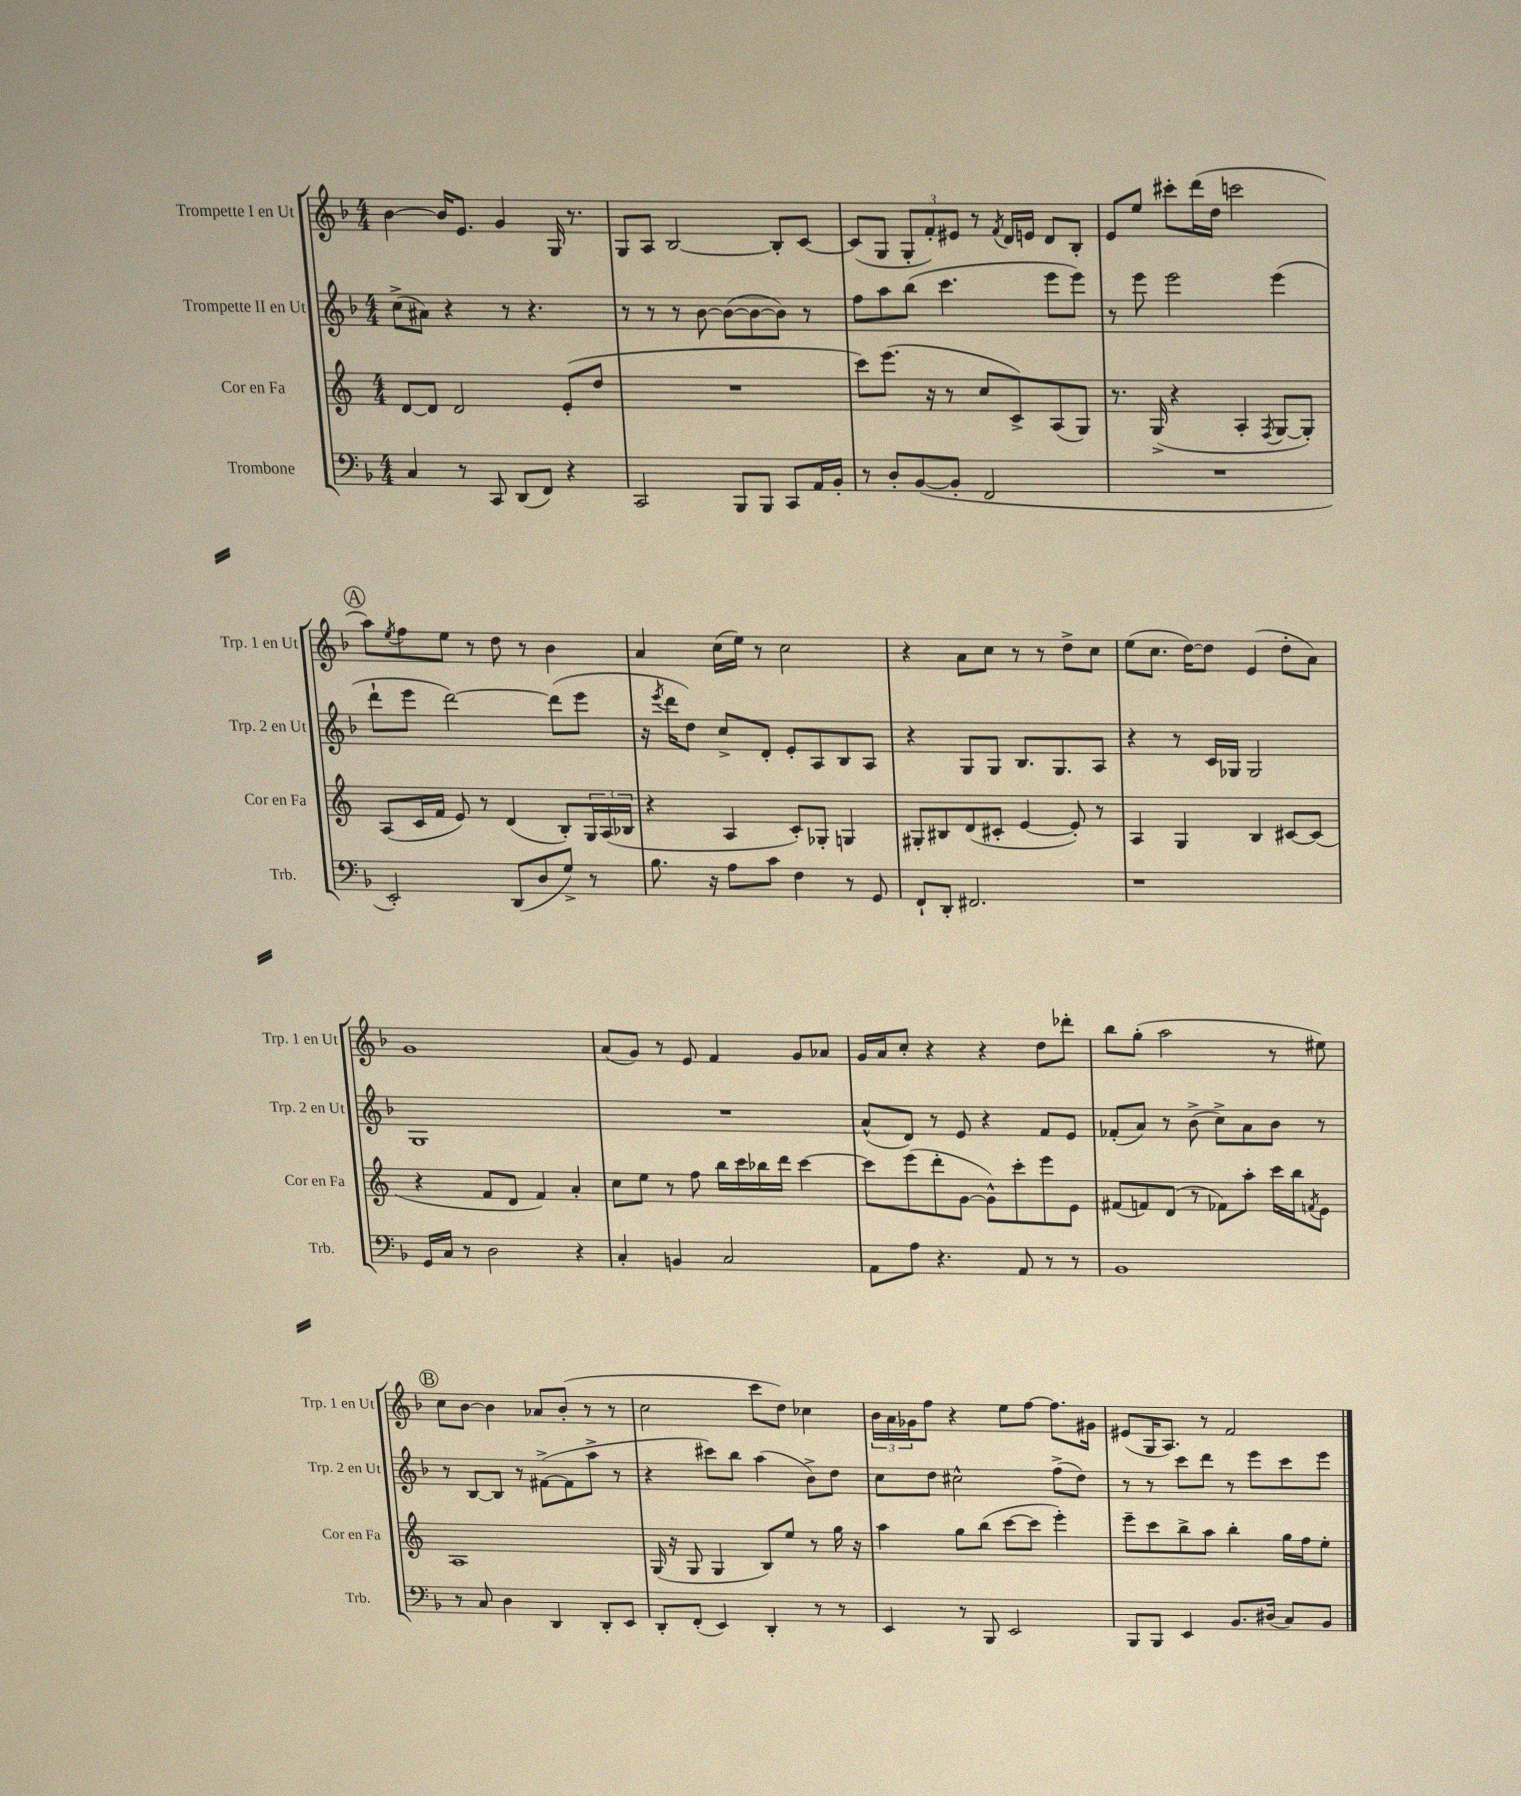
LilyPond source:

<<
\new StaffGroup <<
\new Staff = "s0" \with { instrumentName = "Trompette I en Ut" shortInstrumentName = "Trp. 1 en Ut" } {
    \clef treble \key f \major \numericTimeSignature \time 4/4
    bes'4~ bes'16 e'8. g'4 g16 r8. |
    g8 a8 bes2~ bes8-. c'8~ |
    c'8( g8 \tuplet 3/2 { g8-. f'8-.) eis'8 } r8 \acciaccatura { f'8 } d'16 e'16 d'8 bes8-. |
    e'8 e''8 cis'''8-. d'''16( d''16 c'''2 |
    \mark \markup { \circle "A" } a''8) \acciaccatura { e''8 } f''8 e''8 r8 d''8 r8 bes'4 |
    a'4 c''16( e''16) r8 c''2 |
    r4 a'8 c''8 r8 r8 d''8-> c''8 |
    e''8( c''8. d''16~) d''8 e'4( d''8-. a'8) |
    g'1 |
    a'8( g'8) r8 e'8 f'4 g'8 aes'8 |
    g'16 a'16 c''8-. r4 r4 d''8 des'''8-. |
    bes''8 g''8-.( a''2 r8 eis''8) |
    \mark \markup { \circle "B" } c''8 bes'8~ bes'4 aes'8 bes'8-.( r8 r8 |
    c''2 c'''8 d''8) ces''4 |
    \tuplet 3/2 { bes'16 a'16 ges'16 } f''8 r4 e''8 f''8~ f''8. gis'16 |
    eis'8( g16 a8.) r8 f'2 \bar "|." |
}
\new Staff = "s1" \with { instrumentName = "Trompette II en Ut" shortInstrumentName = "Trp. 2 en Ut" } {
    \clef treble \key f \major \numericTimeSignature \time 4/4
    c''8->( ais'8) r4 r8 r4. |
    r8 r8 r8 bes'8~ bes'8~( bes'8~ bes'8) r8 |
    f''8 a''8 bes''8( c'''4. e'''8 e'''8) |
    r8 e'''8 e'''2 e'''4( |
    \mark \markup { \circle "A" } d'''8-! e'''8 d'''2~) d'''8( e'''8 |
    r16 \acciaccatura { e'''8 } d'''16 d''8) c''8-> d'8-. e'8-. a8 bes8 a8 |
    r4 g8 g8 bes8. g8. a8 |
    r4 r8 c'16 ges16 ges2 |
    g1 |
    R1 |
    a'8-^( d'8) r8 e'8 r4 f'8 e'8 |
    fes'8-.( a'8) r8 bes'8->( c''8->) a'8 bes'8 r8 |
    \mark \markup { \circle "B" } r8 bes8~ bes8 r8 fis'8~->( fis'8 a''8-> r8 |
    r4 cis'''8) bes''8 a''4( bes'8->) d''8 |
    c''8 d''8 cis''2-^ f''8->( d''8) |
    r8 r8 c'''8 d'''8 r8 e'''8 c'''8 e'''8 \bar "|." |
}
\new Staff = "s2" \with { instrumentName = "Cor en Fa" shortInstrumentName = "Cor en Fa" } {
    \clef treble \key c \major \numericTimeSignature \time 4/4
    d'8~ d'8 d'2 e'8-.( d''8 |
    R1 |
    c'''8) e'''8.( r16 r8 c''8 c'8->) a8( g8) |
    r8. g16->( r4 a4-. \acciaccatura { f8 } g8~ g8-.) |
    \mark \markup { \circle "A" } a8( c'16 f'16 e'8) r8 d'4( b8-.) \tuplet 3/2 { g16 a16( bes16 } |
    r4 a4 c'8-.) ges8-. g4 |
    gis8-. bis8 d'8( cis'8-. e'4~ e'8-.) r8 |
    a4 g4 b4 cis'8~ cis'8( |
    r4 f'8 d'8 f'4) a'4-. |
    c''8 e''8 r8 f''8 b''16 c'''16 bes''16 d'''16 c'''4~ |
    c'''8 e'''8( d'''8-. g'8~ g'8-^) c'''8-. e'''8 e'8 |
    fis'8( f'8) d'8( r8 fes'8) a''8-. c'''16 b''16 \acciaccatura { f'8 } e'8 |
    \mark \markup { \circle "B" } a1 |
    g16( r16 g8 g4 b8) e''8 r8 g''16 r16 |
    a''4 g''8 b''8( c'''8~ c'''8 e'''4-.) |
    e'''8-- c'''8 b''8-> a''8 b''4-. g''16 f''16 e''8-. \bar "|." |
}
\new Staff = "s3" \with { instrumentName = "Trombone" shortInstrumentName = "Trb." } {
    \clef bass \key f \major \numericTimeSignature \time 4/4
    c4 r8 c,8 d,8( f,8) r4 |
    c,2 bes,,8 bes,,8 c,8 a,16 bes,16-. |
    r8 d8-. bes,8~( bes,8-. f,2 |
    R1 |
    \mark \markup { \circle "A" } e,2-.) d,8( d8 g8->) r8 |
    bes8. r16 a8 c'8 f4 r8 g,8 |
    f,8-! d,8-. fis,2. |
    r1 |
    g,16 c16 r8 d2 r4 |
    c4-. b,4 c2 |
    a,8 a8 r4. a,8 r8 r8 |
    bes,1 |
    \mark \markup { \circle "B" } r8 c8 d4 d,4 d,8-. e,8 |
    d,8-. f,8-.( e,4) d,4-. r8 r8 |
    e,4 r8 bes,,8 e,2 |
    bes,,8 bes,,8 e,4 bes,8. dis16( c8) bes,8 \bar "|." |
}
>>
>>
\layout { \context { \Score \remove "Bar_number_engraver" } }
